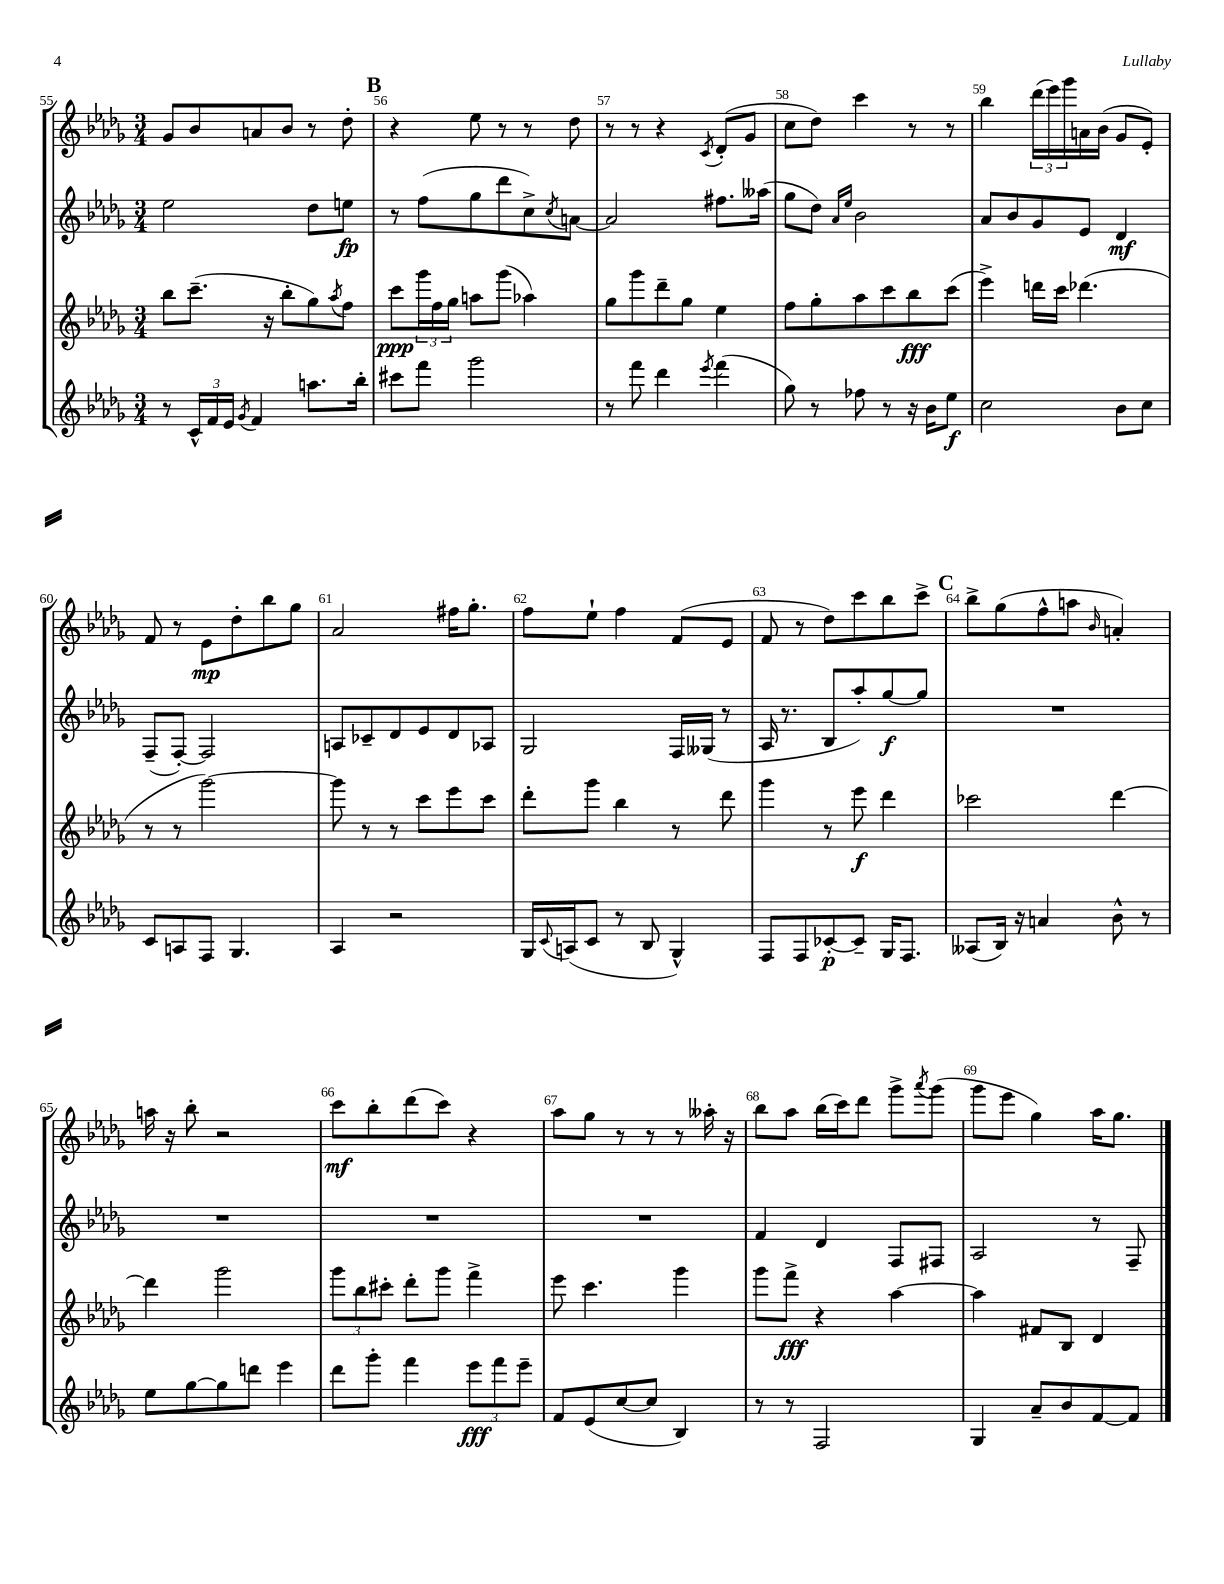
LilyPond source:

<<
\new StaffGroup <<
\new Staff = "s0" {
    \clef treble \key des \major \numericTimeSignature \time 3/4
    ges'8 bes'8 a'8 bes'8 r8 des''8-. |
    \mark \markup { \bold "B" } r4 ees''8 r8 r8 des''8 |
    r8 r8 r4 \acciaccatura { c'8 } des'8-.( ges'8 |
    c''8 des''8) c'''4 r8 r8 |
    bes''4 \tuplet 3/2 { des'''16( ees'''16) ges'''16 } a'16 bes'16( ges'8 ees'8-.) |
    f'8 r8 ees'8\mp des''8-. bes''8 ges''8 |
    aes'2 fis''16 ges''8.-. |
    f''8 ees''8-! f''4 f'8( ees'8 |
    f'8 r8 des''8) c'''8 bes''8 c'''8-> |
    \mark \markup { \bold "C" } bes''8-> ges''8( f''8-^ a''8 \grace { bes'16 } a'4-.) |
    a''16 r16 bes''8-. r2 |
    c'''8\mf bes''8-. des'''8( c'''8) r4 |
    aes''8 ges''8 r8 r8 r8 aeses''16-. r16 |
    bes''8 aes''8 bes''16( c'''16) des'''8 ges'''8-> \acciaccatura { aes'''8 } ges'''8( |
    ges'''8 ees'''8 ges''4) aes''16 ges''8. \bar "|." |
}
\new Staff = "s1" {
    \clef treble \key des \major \numericTimeSignature \time 3/4
    ees''2 des''8 e''8\fp |
    \mark \markup { \bold "B" } r8 f''8( ges''8 des'''8 c''8->) \acciaccatura { c''8 } a'8~ |
    a'2 fis''8. aeses''16( |
    ges''8 des''8) \grace { aes'16 ees''16 } bes'2 |
    aes'8 bes'8 ges'8 ees'8 des'4\mf |
    f8--( f8~-.) f2 |
    a8 ces'8-- des'8 ees'8 des'8 aes8 |
    ges2 f16 geses16( r8 |
    aes16 r8. bes8 aes''8-.) ges''8~\f ges''8 |
    \mark \markup { \bold "C" } R2. |
    R2. |
    R2. |
    R2. |
    f'4 des'4 f8 fis8 |
    aes2 r8 f8-- \bar "|." |
}
\new Staff = "s2" {
    \clef treble \key des \major \numericTimeSignature \time 3/4
    bes''8 c'''8.--( r16 bes''8-. ges''8) \acciaccatura { aes''8 } f''8 |
    \mark \markup { \bold "B" } c'''8\ppp \tuplet 3/2 { ges'''16 f''16 ges''16 } a''8 ges'''8( aes''4) |
    ges''8 ges'''8 des'''8-- ges''8 ees''4 |
    f''8 ges''8-. aes''8 c'''8 bes''8\fff c'''8( |
    ees'''4->) d'''16 c'''16 des'''4.( |
    r8 r8 ges'''2~) |
    ges'''8 r8 r8 c'''8 ees'''8 c'''8 |
    des'''8-. ges'''8 bes''4 r8 des'''8 |
    ges'''4 r8 ees'''8\f des'''4 |
    \mark \markup { \bold "C" } ces'''2 des'''4~ |
    des'''4 ges'''2 |
    \tuplet 3/2 { ges'''8 bes''8 cis'''8-. } des'''8-. ges'''8 f'''4-> |
    ees'''8 c'''4. ges'''4 |
    ges'''8 f'''8->\fff r4 aes''4~ |
    aes''4 fis'8 bes8 des'4 \bar "|." |
}
\new Staff = "s3" {
    \clef treble \key des \major \numericTimeSignature \time 3/4
    r8 \tuplet 3/2 { c'16-^ f'16 ees'16 } \acciaccatura { ges'8 } f'4 a''8. bes''16-. |
    \mark \markup { \bold "B" } cis'''8 f'''8 ges'''2 |
    r8 f'''8 des'''4 \acciaccatura { ees'''8 } f'''4( |
    ges''8) r8 fes''8 r8 r16 bes'16 ees''8\f |
    c''2 bes'8 c''8 |
    c'8 a8 f8 ges4. |
    aes4 r2 |
    ges16 \appoggiatura { c'8 } a16( c'8 r8 bes8 ges4-^) |
    f8 f8 ces'8~-.\p ces'8-- ges16 f8. |
    \mark \markup { \bold "C" } aeses8( bes16) r16 a'4 bes'8-^ r8 |
    ees''8 ges''8~ ges''8 d'''8 ees'''4 |
    des'''8 ges'''8-. f'''4 \tuplet 3/2 { ees'''8\fff f'''8 ees'''8-- } |
    f'8 ees'8( c''8~ c''8 bes4) |
    r8 r8 f2 |
    ges4 aes'8-- bes'8 f'8~ f'8 \bar "|." |
}
>>
>>
\layout { \context { \Score currentBarNumber = #55 \override BarNumber.break-visibility = ##(#f #t #t) barNumberVisibility = #all-bar-numbers-visible } }
